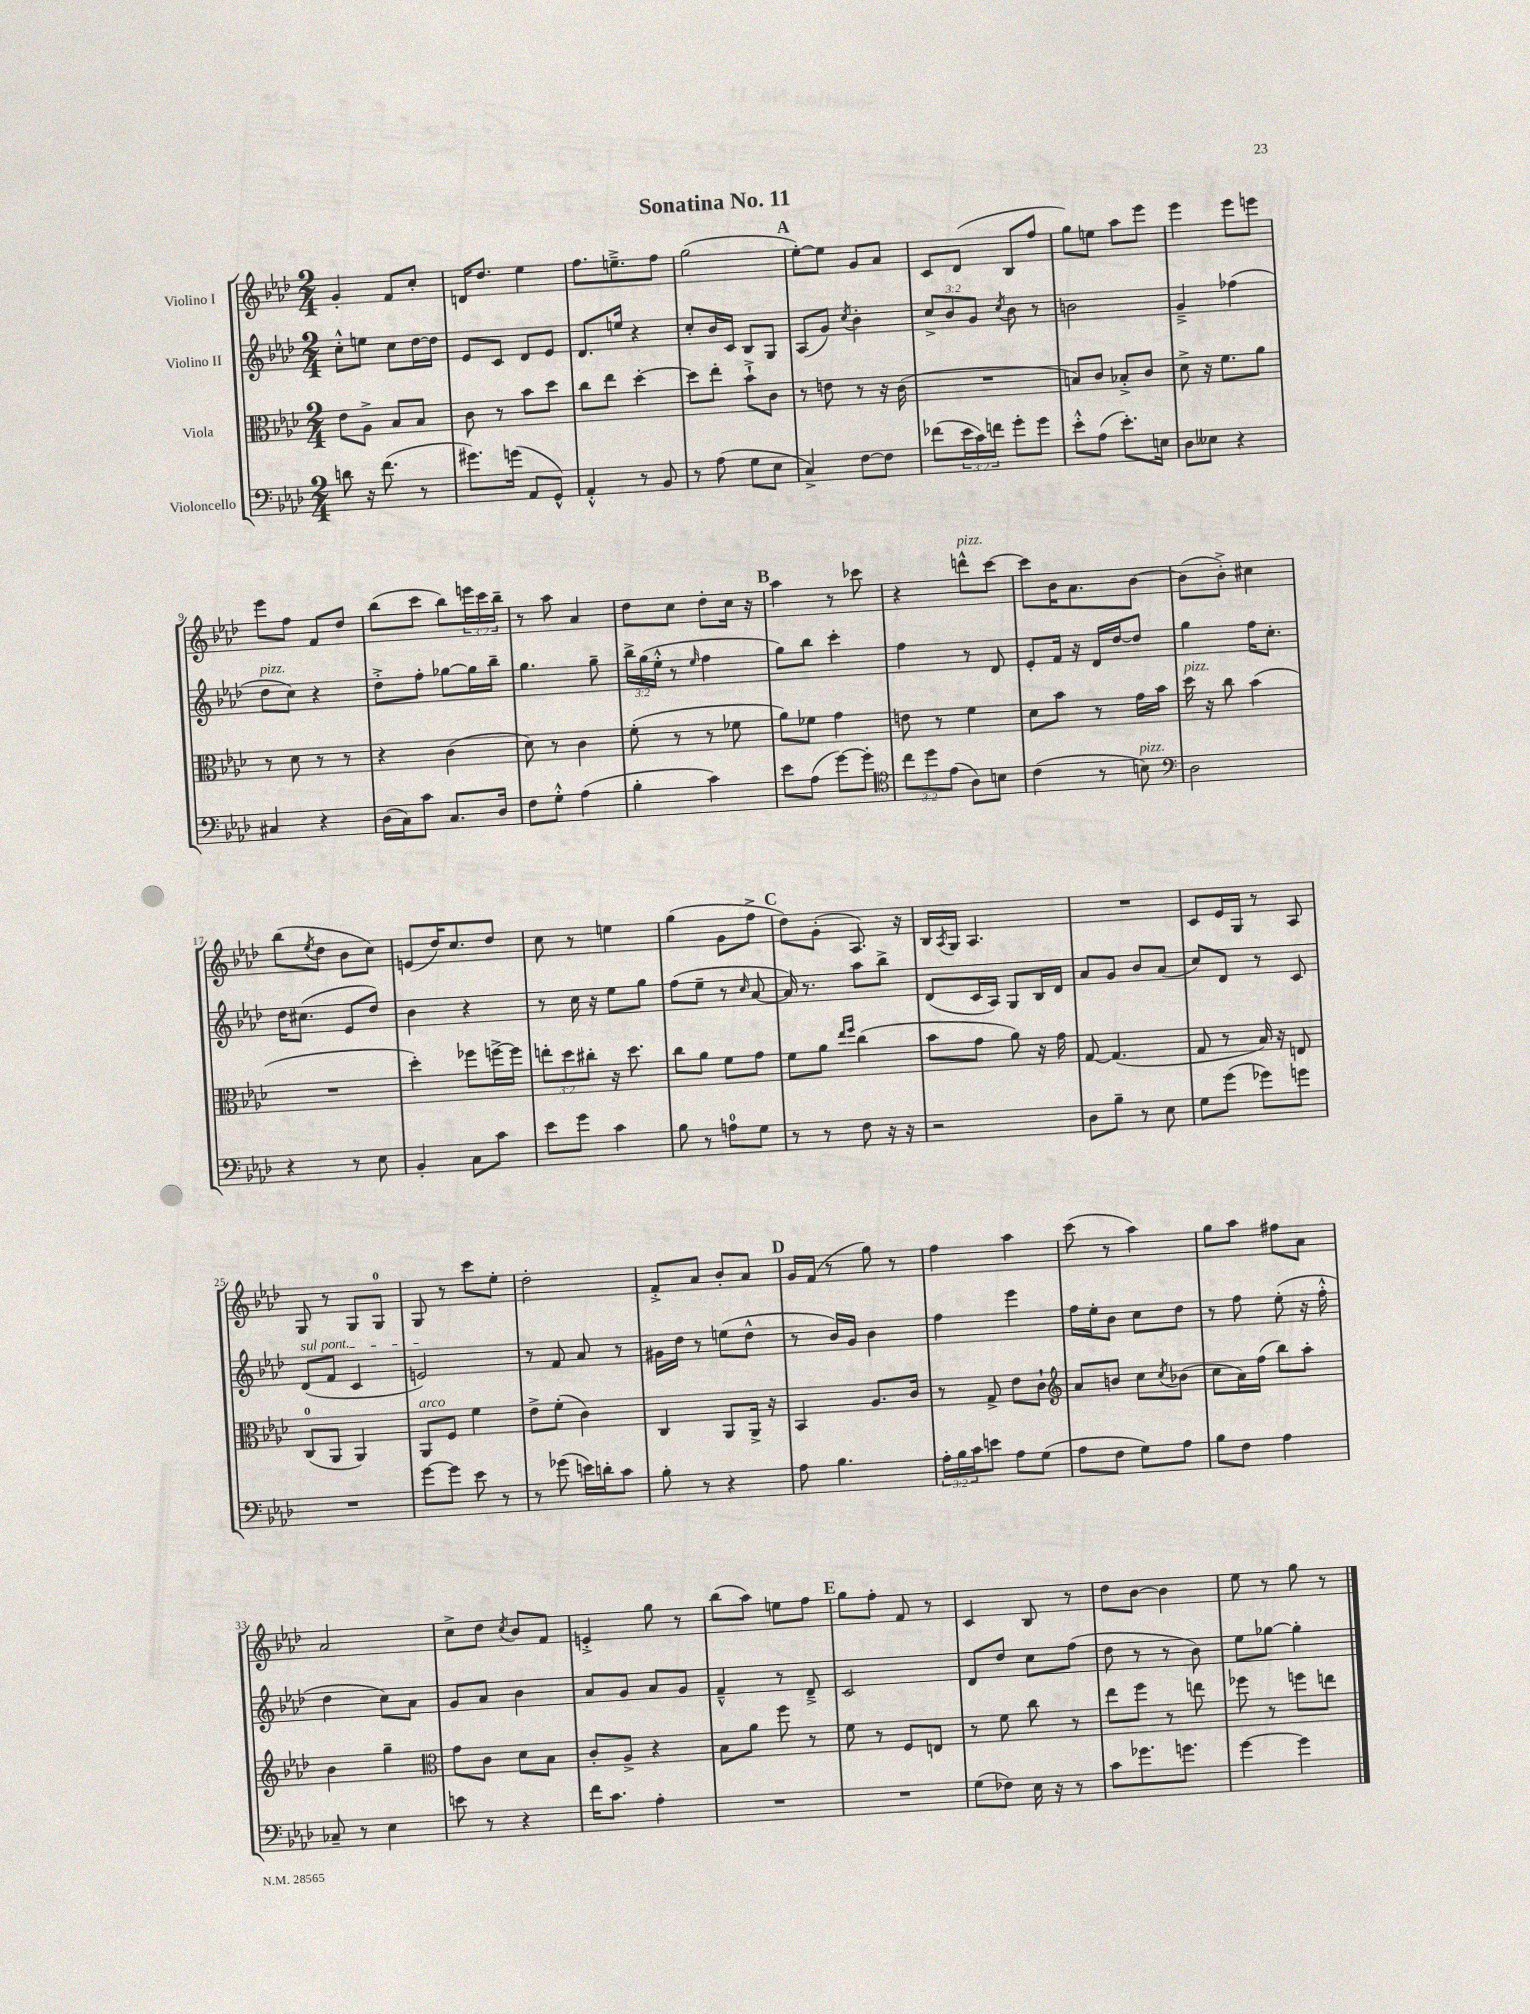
\header { title = "Sonatina No. 11" }
<<
\new StaffGroup <<
\new Staff = "s0" \with { instrumentName = "Violino I" } {
    \clef treble \key aes \major \numericTimeSignature \time 2/4 \override Staff.TupletNumber.text = #tuplet-number::calc-fraction-text
    g'4-. f'8 c''8-. |
    d'16 des''8. ees''4 |
    f''8. e''8.---> f''8 |
    g''2( |
    \mark \markup { \bold "A" } ees''8~-.) ees''8 g'8 aes'8 |
    c'8 des'8( bes8 f''8 |
    g''8) e''8 aes''8 ees'''8 |
    ees'''4 ees'''8 e'''8 |
    ees'''8 f''8 f'8 des''8 |
    bes''8( c'''8 bes''8) \tuplet 3/2 { e'''16 c'''16 bes''16-- } |
    r8 aes''8 aes'4 |
    des''8 c''8 des''8-. c''16 r16 |
    \mark \markup { \bold "B" } aes''4 r8 ces'''8 |
    r4 d'''8-^^\markup { \italic "pizz." } c'''8~ |
    c'''8 bes'16 aes'8. bes'8~ |
    bes'8( bes'8-.->) cis''4 |
    bes''8( \acciaccatura { ees''8 } des''8 bes'8 c''8) |
    e'8( des''16) c''8. des''8 |
    c''8 r8 e''4 |
    g''4( g'8 f''8-> |
    \mark \markup { \bold "C" } des''8) g'8-.( aes8.) r16 |
    bes16 \acciaccatura { aes8 } g16 aes4. |
    R2 |
    c'8 ees'16 g16 r8 aes8 |
    g8 r8 g8 g8-0 |
    g8 r8 c'''8 ees''8-. |
    des''2-. |
    f'8-.-> aes'8 bes'8-. aes'8 |
    \mark \markup { \bold "D" } g'16 f'16( r8 g''8) r8 |
    f''4 aes''4 |
    c'''8( r8 aes''4) |
    g''8 aes''8 fis''8 aes'8 |
    aes'2 |
    c''8-> des''8 \acciaccatura { c''8 } bes'8 f'8 |
    e'4-.-> g''8 r8 |
    bes''8( aes''8) e''8 f''8 |
    \mark \markup { \bold "E" } g''8 f''8-. f'8 r8 |
    c'4 bes8 r8 |
    des''8 bes'8~ bes'4 |
    ees''8 r8 g''8 r8 \bar "|." |
}
\new Staff = "s1" \with { instrumentName = "Violino II" } {
    \clef treble \key aes \major \numericTimeSignature \time 2/4 \override Staff.TupletNumber.text = #tuplet-number::calc-fraction-text
    c''8-.-^ e''8 c''8 des''16~ des''16 |
    ees'8 c'8 des'8 ees'8 |
    des'8. e''16 r4 |
    c''8-. bes'16 c'16 bes8 g8 |
    \mark \markup { \bold "A" } aes8( g'8) \acciaccatura { c''8 } bes'4-. |
    \tuplet 3/2 { c''8-> bes'8 g'8 } \acciaccatura { c''8 } bes'8 r8 |
    b'2 |
    g'4---> fes''4( |
    des''8^\markup { \italic "pizz." } c''8) r4 |
    des''8-.-> f''8-. ges''8~ ges''16 bes''16-- |
    g''4. g''8-- |
    \tuplet 3/2 { bes''16-> g''16( ees''16-.-^ } r8 \grace { ees''16 } f''4 |
    \mark \markup { \bold "B" } g''8) bes''8 c'''4-. |
    f''4 r8 des'8 |
    ees'8-. f'16 r16 des'16 des''16~ des''8 |
    g''4 f''16 c''8.-. |
    des''16 cis''8.( ees'8 des''8) |
    bes'4 r4 |
    r8 c''16 r16 ees''8 g''8 |
    f''8( ees''8-- r8 \grace { c''16 } aes'8~ |
    \mark \markup { \bold "C" } aes'16) r8. aes''8 bes''8-> |
    des'8( c'16 aes16) g8 bes16 des'16 |
    aes'8 g'8 bes'8 aes'8( |
    c''8) des'8 r8 c'8 |
    \once \override TextSpanner.bound-details.left.text = \markup { \italic "sul pont." } des'8\startTextSpan( f'8 c'4 |
    e'2\stopTextSpan) |
    r8 f'8 aes'8 r8 |
    gis'16 des''16 r8 e''8( des''8-^ |
    \mark \markup { \bold "D" } r8 bes'16) g'16 bes'4 |
    f''4 ees'''4 |
    f''16 ees''16-. bes'8 c''8 des''8 |
    r8 f''8 ees''8-.( r16 f''16-.-^ |
    des''4 c''8) aes'8 |
    g'8 aes'8 bes'4 |
    aes'8 g'8 aes'8 g'8 |
    f'4---^ r8 des'8---> |
    \mark \markup { \bold "E" } c'2 |
    des'8 des''8 c''8 f''8( |
    des''8 r8 r8 bes'8) |
    ees''8 ges''8~ ges''4-. \bar "|." |
}
\new Staff = "s2" \with { instrumentName = "Viola" } {
    \clef alto \key aes \major \numericTimeSignature \time 2/4 \override Staff.TupletNumber.text = #tuplet-number::calc-fraction-text
    ees'8 aes8-> bes8 bes8 |
    c'8 r8 bes'8 des''8 |
    c''8 ees''8 des''4~-. |
    des''8 ees''8-. bes'8-!-> c'8 |
    \mark \markup { \bold "A" } r8 e'8 r8 r16 c'16( |
    R2 |
    b8) c'8 bes8-.-> c'8 |
    des'8-> r16 f'8. aes'8 |
    r8 des'8 r8 r8 |
    r4 c'4( |
    des'8) r8 c'4 |
    f'8-.( r8 r8 fes'8 |
    \mark \markup { \bold "B" } aes'8) fes'8 g'4 |
    e'8 r8 f'4 |
    des'8 bes'8 r8 g'16 bes'16 |
    des''16^\markup { \italic "pizz." } r16 c''8 bes'4( |
    R2 |
    des''4-.) fes''8 f''16~-> f''16 |
    \tuplet 3/2 { e''8-. des''8 cis''8-. } r16 des''8. |
    c''8 aes'8 f'8 g'8 |
    \mark \markup { \bold "C" } f'8 aes'8 \grace { ees''16 f''16 } c''4( |
    bes'8 g'8 aes'8) r16 g'16 |
    g8~ g4.( |
    g8 r8 bes16) r16 e8 |
    c8-0( aes,8 aes,4) |
    aes,8^\markup { \italic "arco" } f8 f'4 |
    ees'8-> f'8-.( c'4) |
    c4 aes,8 aes,16-> r16 |
    \mark \markup { \bold "D" } bes,4 aes8. c'16 |
    r8 g8-> ees'8 c'8-! |
    \clef treble aes'8 b'8 c''8 \acciaccatura { c''8 } bes'8( |
    c''8 aes'16) f''16( bes''8) aes''8-. |
    bes'4 g''4-- |
    \clef alto g'8 c'8 des'8 bes8 |
    c'8-. aes8-> r4 |
    bes8 aes'8 f''8 r8 |
    \mark \markup { \bold "E" } f'8 r8 f8 e8 |
    r8 f'8 c''8 r8 |
    ees''8 f''8 r8 e''8 |
    fes''8 r8 f''8 e''8 \bar "|." |
}
\new Staff = "s3" \with { instrumentName = "Violoncello" } {
    \clef bass \key aes \major \numericTimeSignature \time 2/4 \override Staff.TupletNumber.text = #tuplet-number::calc-fraction-text
    d'8 r16 f'8.( r8 |
    gis'8.) g'16( aes,8 g,8-^) |
    aes,4-.-^ r8 bes,8 |
    r8 aes8( g8 ees8 |
    \mark \markup { \bold "A" } c4->) f8~ f8 |
    fes'8( \tuplet 3/2 { ees'16 c'16) f'16 } g'8-. g'8 |
    ees'8-.-^ aes8( ees'8.-.) e16 |
    des8 eeses8 r4 |
    cis4 r4 |
    des16( c16) c'8 c8. des16 |
    f8 g8-.-^ aes4( |
    bes4-. c'4) |
    \mark \markup { \bold "B" } ees'8 aes8( g'8~) g'8-. |
    \clef tenor \tuplet 3/2 { c''8 des''8 ees'8( } aes8) b8 |
    c'4( r8 b8^\markup { \italic "pizz." }) |
    \clef bass des2 |
    r4 r8 ees8 |
    bes,4-. c8 c'8 |
    ees'8 g'8 c'4 |
    bes8 r8 a8-0 g8 |
    \mark \markup { \bold "C" } r8 r8 f8 r16 r16 |
    r2 |
    des8 bes8-- r8 ees8 |
    g8 g'8( ges'8) g'8 |
    R2 |
    g'8~ g'8 ees'8 r8 |
    r8 ges'8( e'16) d'16-. c'8 |
    bes8-. r8 r4 |
    \mark \markup { \bold "D" } aes8 bes4. |
    \tuplet 3/2 { aes16-. bes16 c'16 } e'8 aes8 g8( |
    aes8 f8 g8) aes8 |
    bes8 f8 aes4 |
    ces8-- r8 ees4 |
    e'8 r8 r4 |
    f'16 c'8. aes4-. |
    R2 |
    \mark \markup { \bold "E" } R2 |
    g8( fes8) ees16 r16 r8 |
    c'8 ges'8. g'8. |
    g'4~ g'4 \bar "|." |
}
>>
>>
